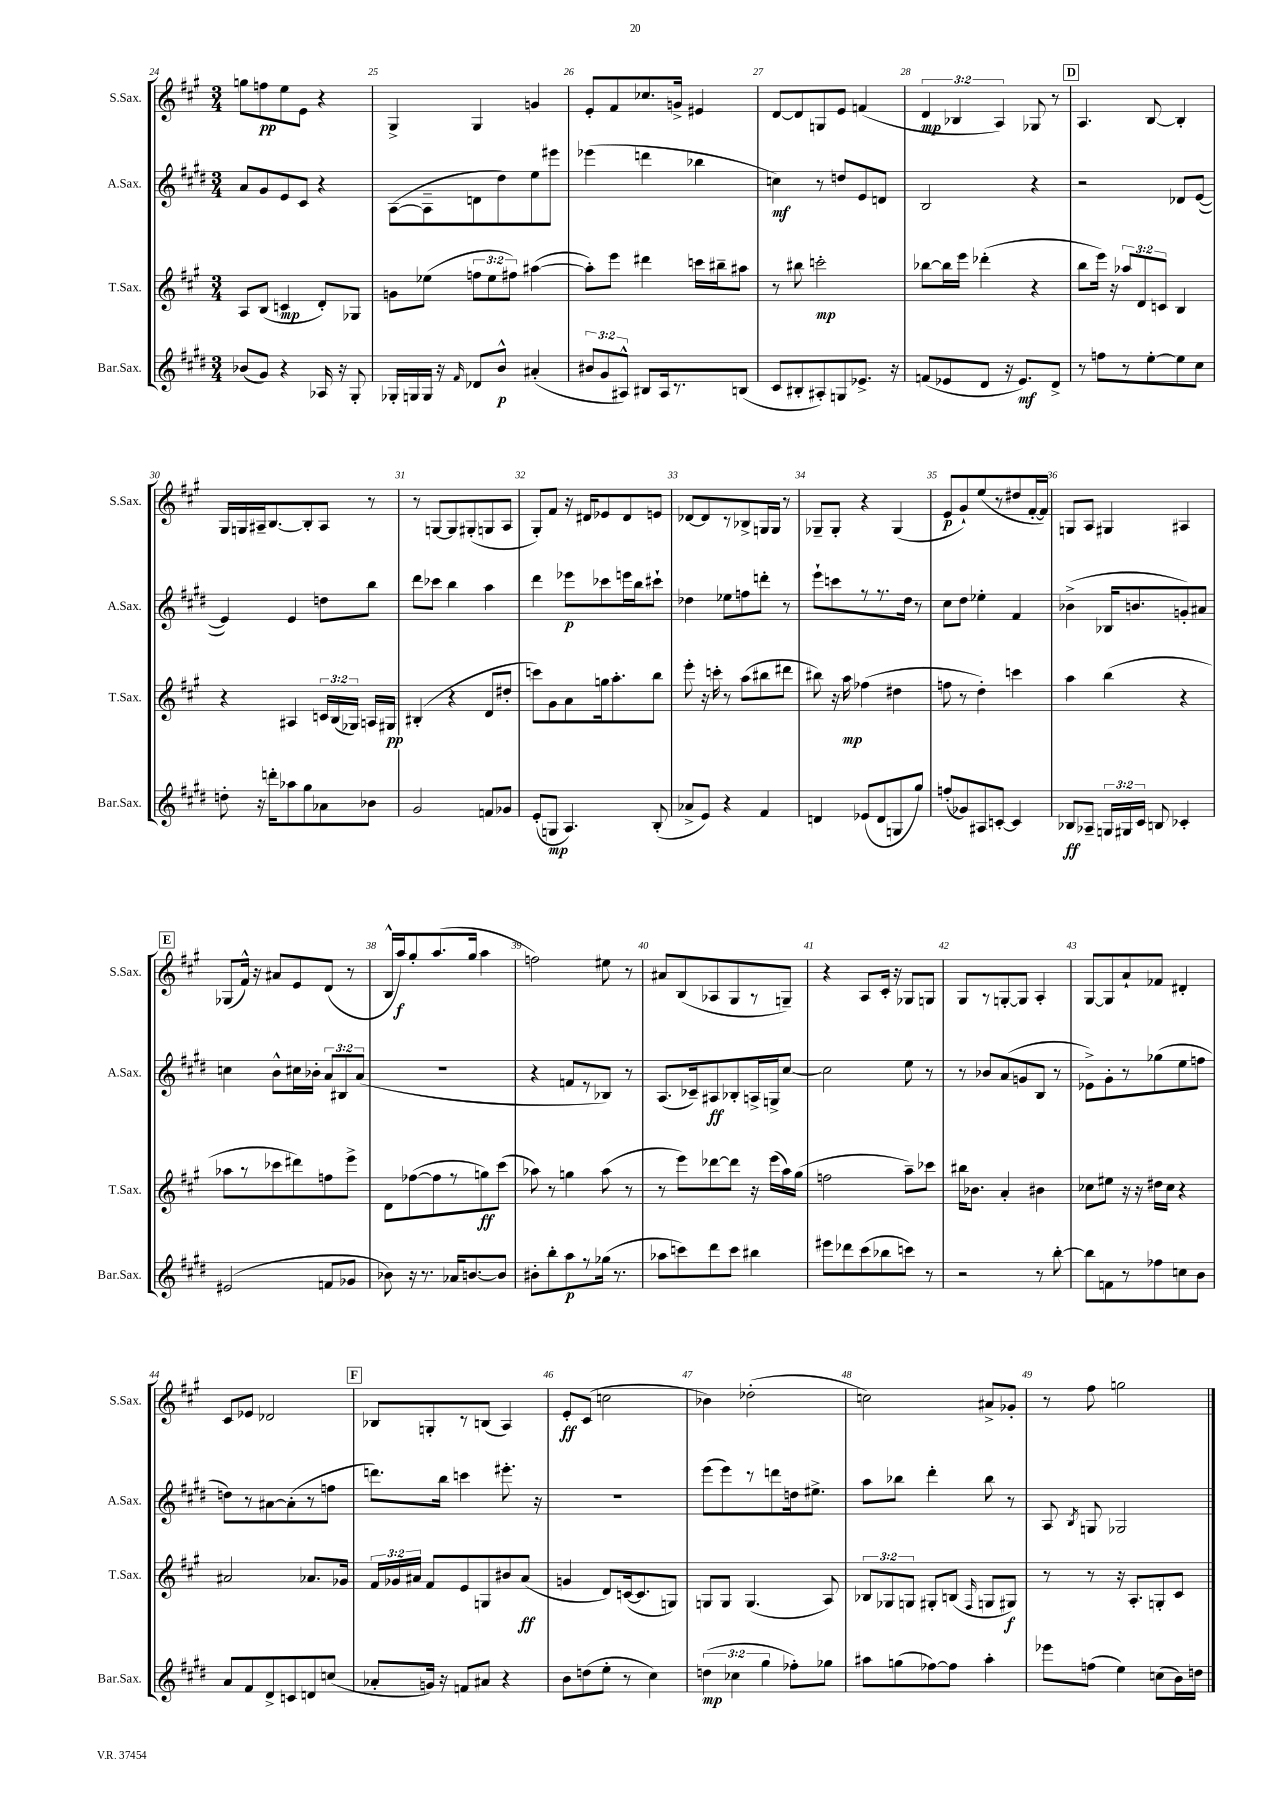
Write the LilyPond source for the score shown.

<<
\new StaffGroup <<
\new Staff = "s0" \with { instrumentName = "S.Sax." shortInstrumentName = "S.Sax." } {
    \clef treble \key a \major \numericTimeSignature \time 3/4 \override Staff.TupletNumber.text = #tuplet-number::calc-fraction-text
    \autoBeamOff g''8[ f''8\pp e''8 e'8] r4 |
    gis4-> gis4 g'4 |
    e'8[-. fis'8 ces''8. g'16]-> eis'4 |
    d'8[~ d'8 g8 e'8] f'4( |
    \tuplet 3/2 { d'4\mp bes4 a4) } ges8 r8 |
    \mark \markup { \box "D" } a4. b8~ b4-. |
    gis16[ g16 ais16-- b8.~ b8-. ais8] r8 |
    r8 g8[~ g8 gis8-.( g8 a8] |
    gis8[-.) fis'8] r16 dis'16[ ees'8 dis'8 e'8] |
    des'8[~ des'8 r8 bes8-> g16 g16] r8 |
    ges8[-- ges8]-. r4 ges4( |
    e'8[\p gis'8-!) e''8( r8 dis''8 fis'16~-. fis'16]) |
    g8[ a8] gis4 ais4 |
    \mark \markup { \box "E" } ges8[( fis'16]-^) r16 ais'8[ e'8 d'8]( r8 |
    b16[-^ a''16\f) gis''8-. a''8.( gis''16] a''4 |
    f''2) eis''8 r8 |
    ais'8[ b8( aes8 gis8 r8 g8]--) |
    r4 a8[ cis'16]-. r16 ges8[ g8] |
    gis8[ r8 g8~-. g8] a4-. |
    gis8[~ gis8 a'8-! fes'8] dis'4-. |
    cis'8[ ees'8] des'2 |
    \mark \markup { \box "F" } bes8[ g8-. r8 b8]( a4) |
    e'8[-.\ff cis'8]( c''2 |
    bes'4) des''2-.( |
    c''2) ais'8[-> ges'8]-. |
    r8 fis''8 g''2 \bar "|." |
}
\new Staff = "s1" \with { instrumentName = "A.Sax." shortInstrumentName = "A.Sax." } {
    \clef treble \key e \major \numericTimeSignature \time 3/4 \override Staff.TupletNumber.text = #tuplet-number::calc-fraction-text
    \autoBeamOff a'8[ gis'8 e'8 cis'8] r4 |
    a8[~( a8-- d'8 dis''8) e''8 eis'''8] |
    ees'''4( d'''4 bes''4 |
    c''4\mf) r8 d''8[ e'8 d'8] |
    b2 r4 |
    \mark \markup { \box "D" } r2 des'8[ e'8]~( |
    e'4) e'4 d''8[ b''8] |
    dis'''8[ ces'''8] b''4 a''4 |
    dis'''4 ees'''8[\p ces'''8 e'''16 b''16 cis'''8]-! |
    des''4 ees''8[ f''8 d'''8]-. r8 |
    e'''8[-! c'''8 r8 r8. dis''16] r8 |
    cis''8[ dis''8] ees''4-. fis'4 |
    bes'4->( bes16[ b'8. g'8-.) ais'8] |
    \mark \markup { \box "E" } c''4 b'8[-^ cis''16 bes'16]-. \tuplet 3/2 { a'8[ bis8 a'8]( } |
    R2. |
    r4 f'8[ r8 bes8]) r8 |
    a8.[( ces'16--) ais8\ff bes8-. a16-> g16-> cis''8]~ |
    cis''2 e''8 r8 |
    r8 bes'8[ a'8( g'8 b8] r8 |
    ees'8[->) gis'8-. r8 ges''8( e''8 f''8] |
    d''8[) r8 ais'8~ ais'8-.( r8 f''8] |
    \mark \markup { \box "F" } d'''8.[) b''16] c'''4 eis'''8.-. r16 |
    R2. |
    e'''8[( e'''8) r8 d'''8 d''16 eis''8.]-> |
    a''8[ bes''8] dis'''4-. bes''8 r8 |
    a8 \acciaccatura { b8 } g8 ges2 \bar "|." |
}
\new Staff = "s2" \with { instrumentName = "T.Sax." shortInstrumentName = "T.Sax." } {
    \clef treble \key a \major \numericTimeSignature \time 3/4 \override Staff.TupletNumber.text = #tuplet-number::calc-fraction-text
    \autoBeamOff a8[ b8]( c'4\mp d'8[-.) ges8] |
    g'8[ ees''8]( \tuplet 3/2 { f''8[ ees''8 fis''8]) } ais''4~( |
    ais''8[-.) e'''8] dis'''4 c'''16[ bis''16-- ais''8] |
    r8 bis''8 c'''2-.\mp |
    bes''8[~ bes''16 e'''16] des'''4-.( r4 |
    \mark \markup { \box "D" } b''8[ e'''16]) r16 \tuplet 3/2 { aes''8[ d'8 c'8] } b4 |
    r4 ais4 \tuplet 3/2 { c'16[ b16( ges16]) } a16[ gis16]\pp |
    bis4-.( r4 d'8[ dis''8]-. |
    c'''8[) gis'8 a'8 g''16 a''8.-. b''8] |
    e'''8-. r16 c'''16-. r8 a''8[( bis''8 dis'''8] |
    bis''8) r16 a''16\mp fes''4( dis''4 |
    f''8 r8 d''4-.) c'''4 |
    a''4 b''4( r4 |
    \mark \markup { \box "E" } aes''8[ r8 ces'''8 dis'''8) f''8 e'''8]-> |
    d'8[ fes''8~( fes''8 r8 g''8\ff) cis'''8]( |
    aes''8) r8 g''4 aes''8( r8 |
    r8 e'''8[) des'''8~ des'''8] r16 e'''16[( a''16) gis''16]( |
    f''2 a''8[--) ces'''8] |
    bis''16[ bes'8.] a'4-. bis'4 |
    ces''8[ eis''8] r16 r16 dis''16[ ces''16] r4 |
    ais'2 aes'8.[ ges'16] |
    \mark \markup { \box "F" } \tuplet 3/2 { fis'16[ ges'16 ais'16] } fis'8[ e'8 g8 bis'8 ais'8]\ff( |
    g'4 d'8[) c'16~( c'8. g8]) |
    g8[ g8] g4.( a8) |
    \tuplet 3/2 { bes8[ ges8 g8] } gis8[-. b8]( \grace { fis16 } g8[ gis8]\f) |
    r8 r8 r16 a8.[-. g8-. cis'8] \bar "|." |
}
\new Staff = "s3" \with { instrumentName = "Bar.Sax." shortInstrumentName = "Bar.Sax." } {
    \clef treble \key e \major \numericTimeSignature \time 3/4 \override Staff.TupletNumber.text = #tuplet-number::calc-fraction-text
    \autoBeamOff bes'8[( gis'8]) r4 aes16 r16 gis8-. |
    ges16[-. g16 g16] r16 \grace { fis'16 } des'8[ b'8]-^\p ais'4-.( |
    \tuplet 3/2 { bis'8[ gis'8 ais8]-^) } bis8[ ais16 r8. b8]( |
    cis'8[ bis8-. ais8-.) g8 ees'8.]-> r16 |
    f'8[( ees'8 dis'8] r16 ees'8.[\mf) dis'8]-> |
    \mark \markup { \box "D" } r8 f''8[ r8 e''8~-. e''8 cis''8] |
    d''8-. r16 d'''16[-. aes''8 gis''8 aes'8 bes'8] |
    gis'2 f'8[ ges'8] |
    e'8[-.( g8]\mp a4.) b8-.( |
    aes'8[-> e'8]) r4 fis'4 |
    d'4 ees'8[( d'8 g8 gis''8]) |
    f''8[-.( ges'8) ais8 c'8]~-. c'4 |
    bes8[\ff aes8]-- \tuplet 3/2 { g16[ gis16 cis'16] } b8 ces'4-. |
    \mark \markup { \box "E" } eis'2( f'8[ ges'8] |
    bes'8) r16 r8. aes'16[ b'8.~ b'8] |
    bis'8[-. b''8-. a''8\p r8 ges''16]( r8. |
    aes''8[ c'''8) dis'''8 c'''8] bis''4 |
    eis'''8[ des'''8 cis'''8( bes''8 c'''8]) r8 |
    r2 r8 b''8~-. |
    b''8[ f'8 r8 fes''8 c''8 b'8] |
    a'8[ fis'8 dis'8-> c'8 d'8 c''8]( |
    \mark \markup { \box "F" } aes'8[-. g'16]) r16 f'8[ ais'8] r4 |
    b'8[ d''8( e''8]-. r8 cis''4) |
    \tuplet 3/2 { d''4\mp( ces''4 gis''4 } fes''8[-.) ges''8] |
    ais''8[ g''8( fes''8~) fes''8] ais''4-. |
    ees'''8[ f''8]( e''4) c''8[( b'16) d''16] \bar "|." |
}
>>
>>
\layout { \context { \Score currentBarNumber = #24 \override BarNumber.break-visibility = ##(#f #t #t) barNumberVisibility = #all-bar-numbers-visible } }
